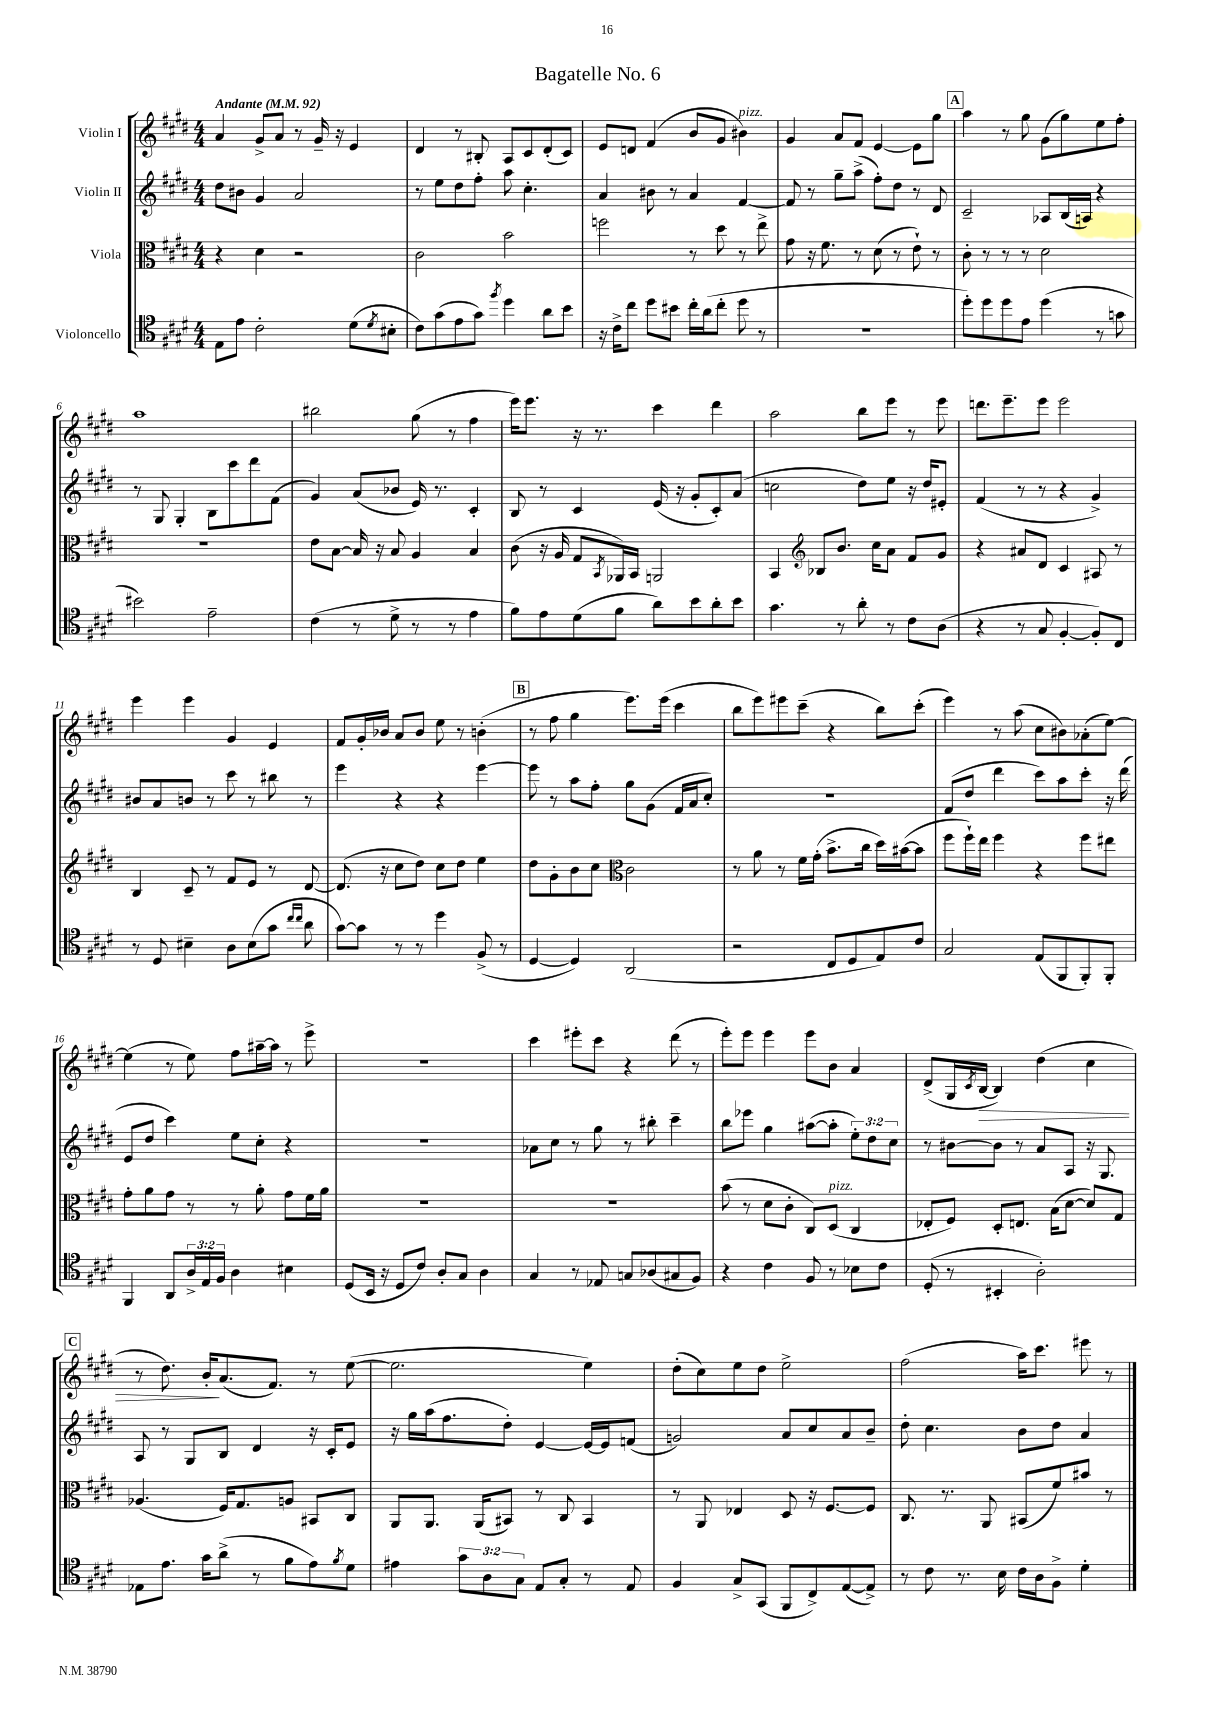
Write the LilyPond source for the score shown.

\header { title = "Bagatelle No. 6" }
<<
\new StaffGroup <<
\new Staff = "s0" \with { instrumentName = "Violin I" } {
    \clef treble \key e \major \numericTimeSignature \time 4/4 \tempo "Andante" 4 = 92
    a'4 gis'8-> a'8 r8 gis'16-- r16 e'4 |
    dis'4 r8 bis8-. a8 cis'8 dis'8-.( cis'8) |
    e'8 d'8 fis'4( b'8 gis'8 bis'4^\markup { \italic "pizz." }) |
    gis'4 a'8 fis'8 e'4~ e'8 gis''8 |
    \mark \markup { \box "A" } a''4 r8 gis''8 gis'8( gis''8) e''8 fis''8-. |
    a''1 |
    bis''2 gis''8( r8 fis''4 |
    e'''16) e'''8. r16 r8. cis'''4 dis'''4 |
    a''2 b''8 e'''8 r8 e'''8 |
    d'''8. e'''8.-- e'''8 e'''2 |
    e'''4 e'''4 gis'4 e'4 |
    fis'8 gis'16-. bes'16 a'8 bes'8 e''8 r8 b'4-.( |
    \mark \markup { \box "B" } r8 fis''8 gis''4 e'''8.) e'''16( cis'''4 |
    b''8 e'''8) eis'''8 cis'''8--( r4 b''8) cis'''8-.( |
    e'''4) r8 a''8( cis''8 bis'8) aes'8-.( e''8~) |
    e''4( r8 e''8) fis''8 ais''16~-- ais''16 r8 e'''8-> |
    r1 |
    cis'''4 eis'''8-. cis'''8 r4 dis'''8( r8 |
    e'''8-.) e'''8 e'''4 e'''8 b'8 a'4 |
    dis'8->( gis16 \acciaccatura { cis'8 } b16~\> b4) dis''4( cis''4 |
    \mark \markup { \box "C" } r8 dis''8.) b'16-.\! a'8.( fis'8.) r8 e''8~( |
    e''2. e''4) |
    dis''8-.( cis''8) e''8 dis''8 e''2-> |
    fis''2( a''16) cis'''8. eis'''8 r8 \bar "|." |
}
\new Staff = "s1" \with { instrumentName = "Violin II" } {
    \clef treble \key e \major \numericTimeSignature \time 4/4 \override Staff.TupletNumber.text = #tuplet-number::calc-fraction-text
    dis''8 bis'8 gis'4 a'2 |
    r8 e''8 dis''8 fis''8-. a''8 cis''4.-. |
    a'4 bis'8 r8 a'4 fis'4~ |
    fis'8 r8 gis''8-- a''8->( fis''8-.) dis''8 r8 dis'8 |
    \mark \markup { \box "A" } cis'2-- aes8 b16( a16) r4 |
    r8 gis8 gis4-. b8 cis'''8 dis'''8 fis'8( |
    gis'4) a'8( bes'8 e'16) r8. cis'4-. |
    b8 r8 cis'4 e'16( r16 gis'8-. cis'8-.) a'8( |
    c''2 dis''8) e''8 r16 dis''16 eis'8-. |
    fis'4( r8 r8 r4 gis'4->) |
    bis'8 a'8 b'8 r8 cis'''8 r8 bis''8 r8 |
    e'''4 r4 r4 e'''4~ |
    \mark \markup { \box "B" } e'''8 r8 a''8 fis''8-. gis''8 gis'8( fis'16 a'16 cis''8-.) |
    R1 |
    fis'8( dis''8 dis'''4 cis'''8) a''8 cis'''8-. r16 dis'''16( |
    e'8 dis''8 cis'''4) e''8 cis''8-. r4 |
    r1 |
    aes'8 cis''8 r8 gis''8 r8 bis''8-. cis'''4-- |
    b''8 ees'''8 gis''4 ais''8~( ais''8-. \tuplet 3/2 { e''8-.) dis''8 cis''8 } |
    r8 bis'8~ bis'8 r8 a'8 a8 r16 gis8. |
    \mark \markup { \box "C" } a8 r8 gis8 b8 dis'4 r16 cis'16-. e'8 |
    r16 gis''16 a''16( fis''8. dis''8-.) e'4~ e'16~ e'16 f'8( |
    g'2) a'8 cis''8 a'8 b'8-- |
    dis''8-. cis''4. b'8 dis''8 a'4 \bar "|." |
}
\new Staff = "s2" \with { instrumentName = "Viola" } {
    \clef alto \key e \major \numericTimeSignature \time 4/4
    r4 dis'4 r2 |
    cis'2 b'2 |
    f''2 r8 dis''8 r8 e''8-> |
    gis'8 r16 fis'8. r8 dis'8( r8 e'8-!) r8 |
    \mark \markup { \box "A" } cis'8-. r8 r8 r8 dis'2 |
    R1 |
    e'8 b8~ b16 r16 b8 a4 b4 |
    cis'8( r16 a16 gis8 \acciaccatura { b,8 } aes,16) b,16 a,2 |
    b,4 \clef treble bes8 b'8. cis''16 a'8 fis'8 gis'8 |
    r4 ais'8 dis'8 cis'4 ais8 r8 |
    b4 cis'8-- r8 fis'8 e'8 r8 dis'8~ |
    dis'8.( r16 cis''8 dis''8) cis''8 dis''8 e''4 |
    \mark \markup { \box "B" } dis''8 gis'8-. b'8 cis''8 \clef alto cis'2 |
    r8 a'8 r8 fis'16 gis'16-.( b'8.-> cis''16 dis''16) bis'16~( bis'8 |
    fis''8 fis''16-!) e''16 fis''4 r4 fis''8 eis''8 |
    gis'8-. a'8 gis'8 r8 r8 a'8-. gis'8 fis'16 a'16 |
    R1 |
    R1 |
    b'8( r8 dis'8 cis'8-. cis8) dis8^\markup { \italic "pizz." }( cis4 |
    ees8-. fis8) dis8-. e8. b16( dis'8~ dis'8) gis8 |
    \mark \markup { \box "C" } aes4.( fis16) gis8. a8 bis,8 cis8 |
    a,8 a,8. a,16( bis,8) r8 cis8 bis,4 |
    r8 a,8 ees4 dis8 r16 fis8.~ fis8 |
    cis8. r8. a,8 bis,8( fis'8) bis'8 r8 \bar "|." |
}
\new Staff = "s3" \with { instrumentName = "Violoncello" } {
    \clef tenor \key e \major \numericTimeSignature \time 4/4 \override Staff.TupletNumber.text = #tuplet-number::calc-fraction-text
    e8 e'8 cis'2-. dis'8( \acciaccatura { dis'8 } bis8-. |
    cis'8) gis'8( e'8 gis'8) \acciaccatura { fis''8 } dis''4 a'8 b'8 |
    r16 cis'16-> cis''8 dis''8 bis'8 cis''16-. a'16( cis''8-. dis''8 r8 |
    R1 |
    \mark \markup { \box "A" } dis''8-.) dis''8 dis''8 e'8 dis''4( r8 g'8 |
    bis'2) e'2-- |
    cis'4( r8 dis'8-> r8 r8 e'4 |
    fis'8) e'8 dis'8( fis'8 a'8) b'8 a'8-. b'8 |
    gis'4. r8 a'8-. r8 cis'8 a8( |
    r4 r8 gis8 fis4~-. fis8-.) cis8 |
    r8 dis8 bis4-- a8 bis8( gis'8 \grace { cis''16 cis''16 } a'8 |
    gis'8~) gis'8 r8 r8 dis''4 fis8->( r8 |
    \mark \markup { \box "B" } dis4~ dis4) a,2( |
    r2 cis8 dis8 e8) cis'8 |
    gis2 e8( fis,8 fis,8-.) fis,8-. |
    fis,4 a,8 \tuplet 3/2 { a16-> e16 fis16 } a4 bis4 |
    dis8( b,16 r16 dis8 cis'8) a8-. gis8 a4 |
    gis4 r8 ees8 g8 aes8( gis8 fis8) |
    r4 cis'4 fis8 r8 bes8 cis'8 |
    dis8-.( r8 bis,4-. a2-.) |
    \mark \markup { \box "C" } ees8 e'8. gis'16 a'8->( r8 fis'8 e'8) \acciaccatura { fis'8 } dis'8 |
    eis'4 \tuplet 3/2 { gis'8 a8 gis8 } e8 gis8-. r8 e8 |
    fis4 gis8-> gis,8( fis,8 cis8->) e8~( e8->) |
    r8 cis'8 r8. b16 cis'16 a16 fis8-> dis'4-. \bar "|." |
}
>>
>>
